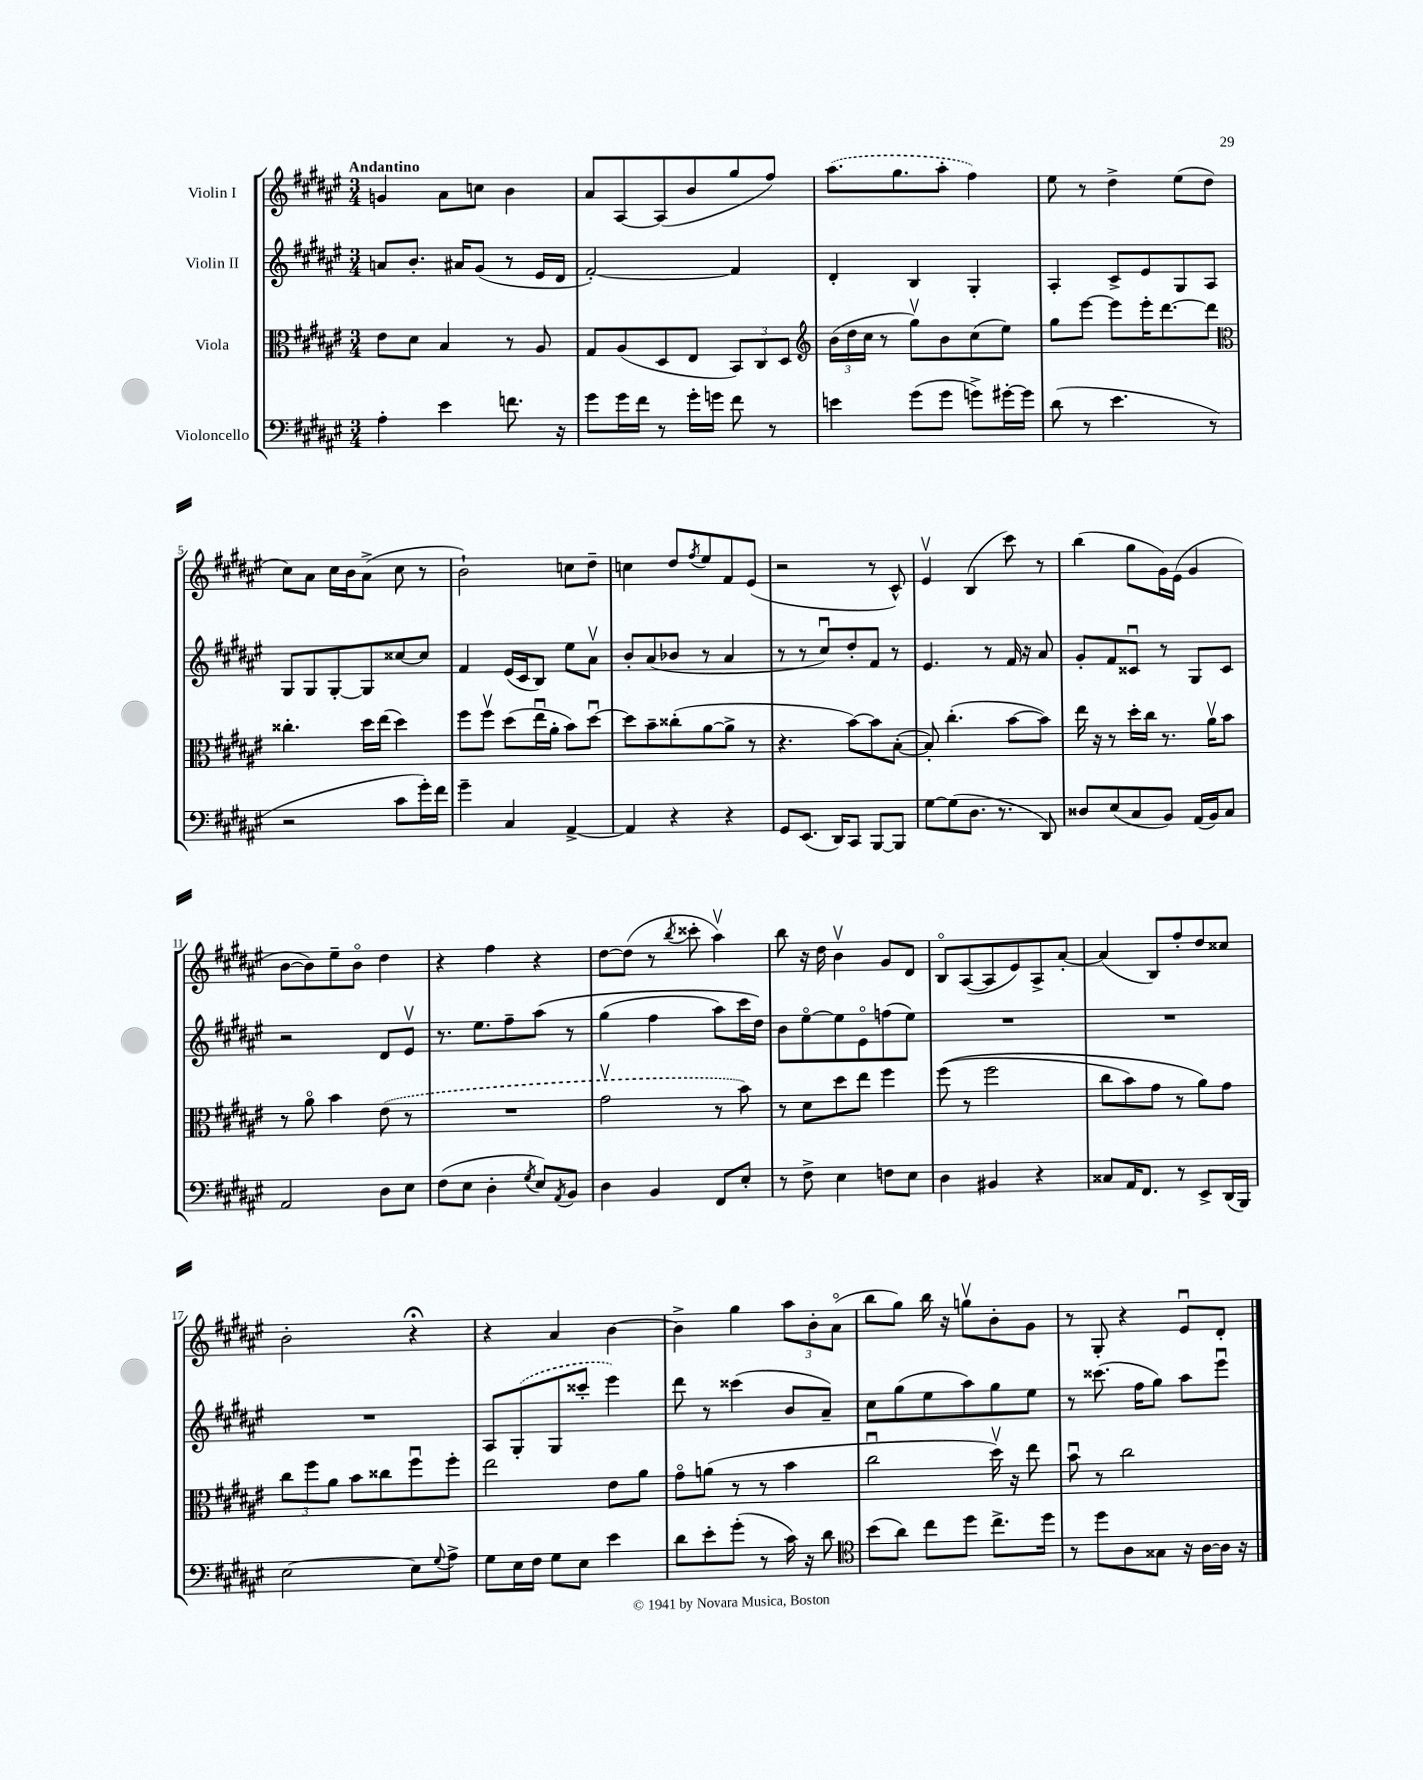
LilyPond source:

<<
\new StaffGroup <<
\new Staff = "s0" \with { instrumentName = "Violin I" } {
    \clef treble \key fis \major \numericTimeSignature \time 3/4 \tempo "Andantino"
    g'4 ais'8 c''8 b'4 |
    ais'8 ais8~ ais8( b'8 gis''8 fis''8) |
    \once \slurDashed ais''8.( gis''8. ais''8-. fis''4) |
    eis''8 r8 dis''4-> eis''8( dis''8 |
    cis''8) ais'8 cis''16 b'16 ais'8->( cis''8 r8 |
    b'2-!) c''8 dis''8-- |
    c''4 dis''8 \acciaccatura { fis''8 } eis''8 fis'8 eis'8( |
    r2 r8 cis'8-^) |
    eis'4\upbow b4( cis'''8) r8 |
    b''4( gis''8 gis'16) eis'16( gis'4 |
    b'8~ b'8) eis''8-- b'8\flageolet dis''4 |
    r4 fis''4 r4 |
    dis''8~ dis''8( r8 \acciaccatura { b''8 } cisis'''8-. ais''4\upbow) |
    b''8 r16 dis''16 b'4\upbow gis'8 dis'8 |
    b8\flageolet ais8~( ais8 eis'8) ais8-> ais'8~-. |
    ais'4( b8) fis''8-. dis''8 cisis''8 |
    b'2-. r4\fermata |
    r4 ais'4 b'4~ |
    b'4-> gis''4 \tuplet 3/2 { ais''8 b'8-. ais'8\flageolet( } |
    b''8 gis''8) b''16 r16 g''8\upbow b'8-. gis'8 |
    r8 gis8-. r4 eis'8\downbow dis'8-. \bar "|." |
}
\new Staff = "s1" \with { instrumentName = "Violin II" } {
    \clef treble \key fis \major \numericTimeSignature \time 3/4
    a'8 b'8.-. ais'16 gis'8( r8 eis'16 dis'16 |
    fis'2~-.) fis'4 |
    dis'4-. b4 gis4-. |
    ais4-. cis'8-> eis'8 gis8 ais8 |
    gis8 gis8 gis8~-. gis8 cisis''8~ cisis''8 |
    fis'4 eis'16( cis'16 b8) eis''8 ais'8\upbow |
    b'8-. ais'8( bes'8 r8 ais'4 |
    r8 r8 cis''8\downbow) dis''8-. fis'8 r8 |
    eis'4. r8 fis'16 r16 ais'8 |
    gis'8-. fis'8 cisis'8\downbow r8 gis8 cisis'8 |
    r2 dis'8 eis'8\upbow |
    r8. eis''8. fis''8-- ais''8\( r8 |
    gis''4( fis''4 ais''8) cis'''16 dis''16\) |
    b'8 eis''8~\flageolet eis''8 eis'8\flageolet f''8( eis''8) |
    R2. |
    R2. |
    R2. |
    ais8 \once \slurDashed gis8-.( gis8 cisis'''8-. eis'''4) |
    dis'''8 r8 cisis'''4( b'8 ais'8--) |
    cis''8 gis''8( eis''8 ais''8) gis''8 eis''8 |
    r8 cisis'''8.( fis''16 gis''8) ais''8 eis'''8\downbow \bar "|." |
}
\new Staff = "s2" \with { instrumentName = "Viola" } {
    \clef alto \key fis \major \numericTimeSignature \time 3/4
    eis'8 dis'8 b4 r8 ais8 |
    gis8 ais8( dis8 eis8 \tuplet 3/2 { b,8) cis8 dis8 } |
    \clef treble \tuplet 3/2 { b'16( dis''16 cis''16 } r8 gis''8\upbow) b'8 cis''8( eis''8) |
    gis''8 eis'''8~ eis'''8 eis'''16-. dis'''8.~ dis'''8 |
    \clef alto cisis''4.-. dis''16 eis''16( dis''4) |
    fis''8 fis''8\upbow dis''8( eis''16\downbow ais'16-. b'8) dis''8~\downbow |
    dis''8 b'8-- cisis''8-.( ais'8~ ais'8-> r8 |
    r4. b'8~) b'8 b8~-.( |
    b8-.) cis''4.-.( b'8~ b'8) |
    eis''16 r16 r8 dis''16-. cis''16 r8. ais'16\upbow b'8 |
    r8 ais'8\flageolet b'4 \once \slurDashed eis'8( r8 |
    R2. |
    gis'2\upbow r8 b'8) |
    r8 dis'8 dis''8 eis''8 fis''4 |
    fis''8(\( r8 fis''2 |
    cis''8 b'8) gis'8 r8 ais'8\) gis'8 |
    \tuplet 3/2 { cis''8 fis''8 ais'8 } b'8 cisis''8 fis''8\downbow fis''8-. |
    eis''2 eis'8 ais'8 |
    gis'8\flageolet a'8( r8 r8 b'4 |
    cis''2\downbow dis''16\upbow) r16 eis''8 |
    b'8\downbow r8 cis''2 \bar "|." |
}
\new Staff = "s3" \with { instrumentName = "Violoncello" } {
    \clef bass \key fis \major \numericTimeSignature \time 3/4
    ais4-. eis'4 f'8. r16 |
    gis'8 gis'16 fis'16 r8 gis'16-. g'16 fis'8 r8 |
    e'4 gis'8( gis'8 g'8->) gis'16~-. gis'16 |
    dis'8( r8 eis'4. r8 |
    r2 cis'8 gis'16-.) fis'16 |
    gis'4-- cis4 ais,4~-> |
    ais,4 r4 r4 |
    gis,8 eis,8.( dis,16) cis,8 b,,8~ b,,8 |
    gis8~ gis8( dis8. r8. dis,8) |
    disis8 eis8( cis8 b,8) ais,16( b,16) cis8 |
    ais,2 dis8 eis8 |
    fis8( eis8 dis4-. \acciaccatura { gis8 } eis8) \acciaccatura { ais,8 } b,8 |
    dis4 b,4 fis,8 eis8-. |
    r8 fis8-> eis4 f8 eis8 |
    dis4 bis,4 r4 |
    cisis8 ais,16 fis,8. r8 eis,8-> dis,16( b,,16) |
    eis2~ eis8 \appoggiatura { gis8 } ais8-> |
    gis8 eis16 fis16 gis8 eis8 eis'4 |
    dis'8 eis'8-. gis'8-.( r8 cis'16) r16 dis'8 |
    \clef tenor b'8( ais'8) cis''8 dis''8 cis''8.-> dis''16 |
    r8 dis''8 ais8 gisis8 r16 ais16~ ais16 r16 \bar "|." |
}
>>
>>
